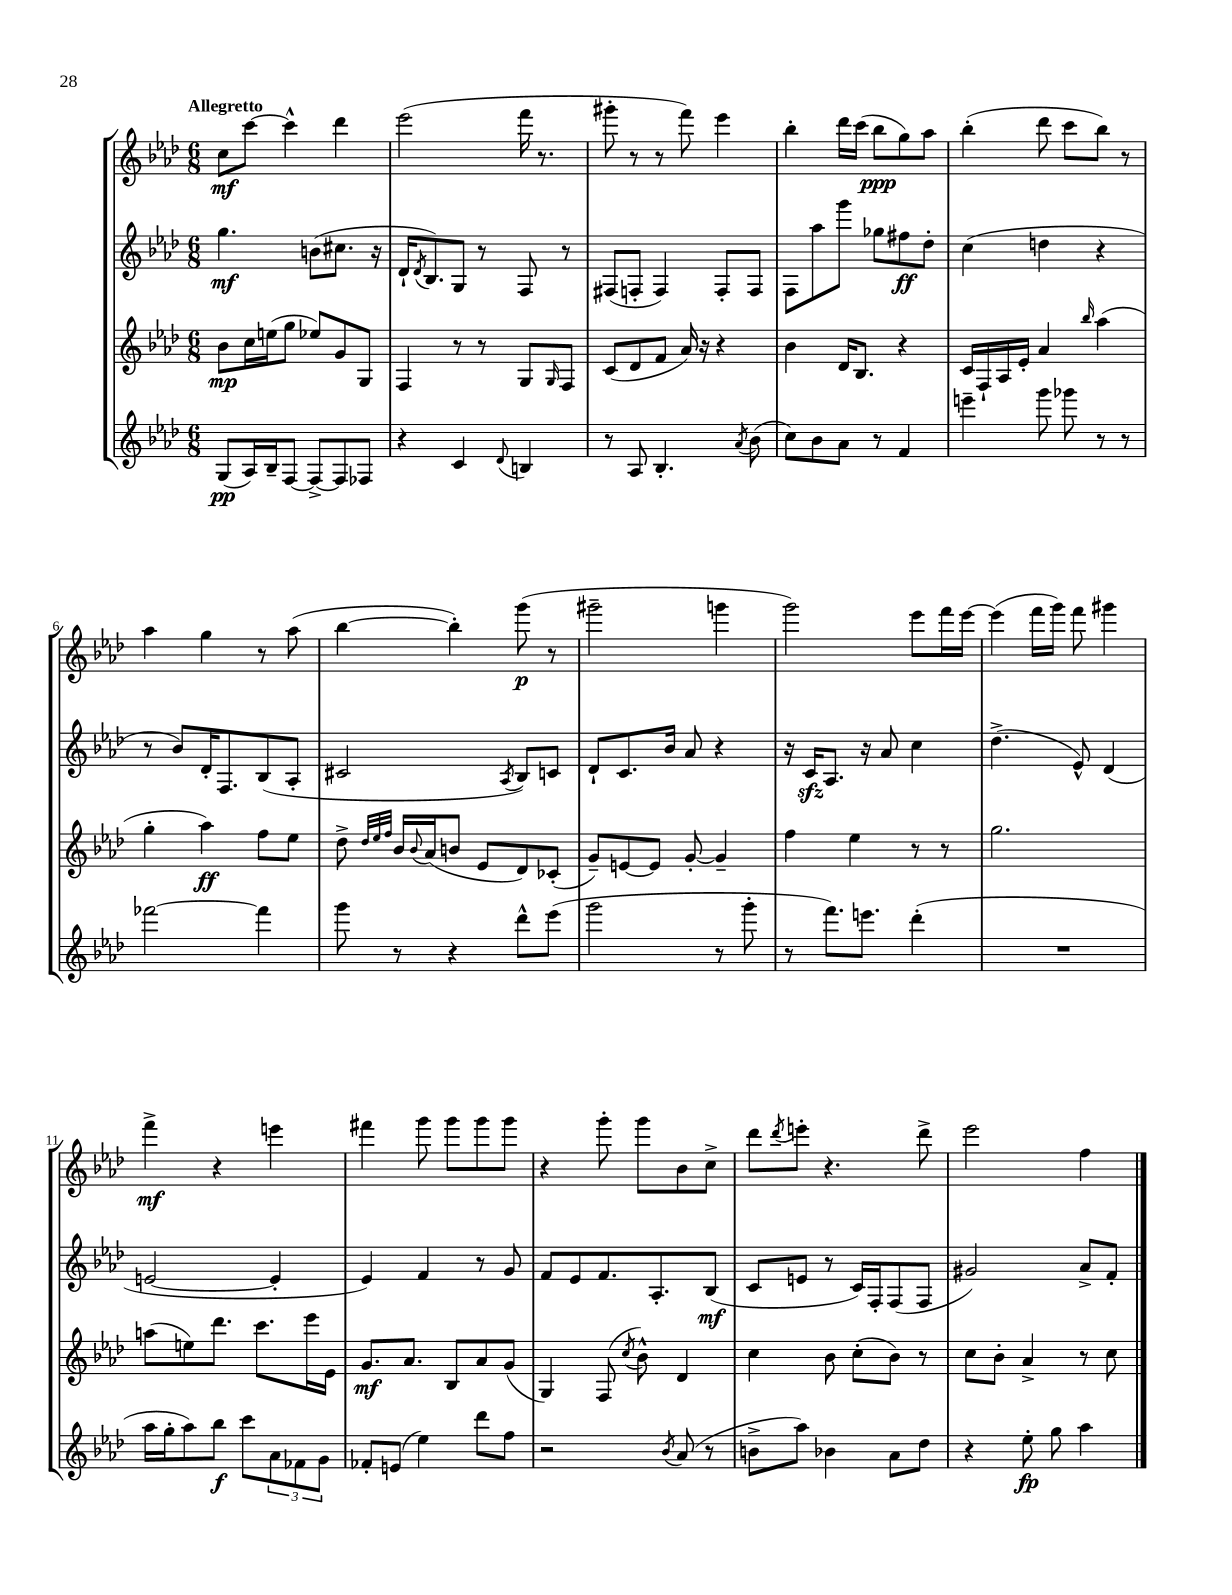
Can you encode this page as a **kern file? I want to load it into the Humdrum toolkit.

**kern	**kern	**kern	**kern
*staff4	*staff3	*staff2	*staff1
*clefG2	*clefG2	*clefG2	*clefG2
*k[b-e-a-d-]	*k[b-e-a-d-]	*k[b-e-a-d-]	*k[b-e-a-d-]
*M6/8	*M6/8	*M6/8	*M6/8
(8G	8b-	4.gg	8cc
16A-)	16cc	.	[8ccc
16B-~	(16ee	.	.
[8F	8gg	.	4ccc^^]
8F^_	8ee-)	(8b	.
8F]	8g	8.cc#	4ddd-
8F-	8G	.	.
.	.	16r	.
=	=	=	=
4r	4F	16d-`	(2eee-
.	.	8qd-	.
.	.	8.B-)	.
4c	8r	8G	.
.	8r	8r	.
8qqd-	.	.	.
4B	8G	8F	16fff
.	.	.	8.r
.	16qqG	.	.
.	8F	8r	.
=	=	=	=
8r	(8c	(8F#	8ggg#'
8A-	8d-	8F'	8r
4.B-'	8f	4F)	8r
.	16a-)	.	8fff)
.	16r	.	.
.	4r	8F'	4eee-
8qa-	.	.	.
(8b-	.	8F	.
=	=	=	=
8cc)	4b-	8F	4bb-'
8b-	.	8aa-	.
8a-	16d-	8ggg	16ddd-
.	8.B-	.	(16ccc
8r	.	8gg-	8bb-
4f	4r	8ff#	8gg)
.	.	8dd-'	8aa-
=	=	=	=
4eee~	16c	(4cc	(4bb-'
.	16F`	.	.
.	16A-	.	.
.	16e-'	.	.
8ggg	4a-	4dd	8ddd-
8ggg-	.	.	8ccc
.	16qqbb-	.	.
8r	(4aa-	4r	8bb-)
8r	.	.	8r
=	=	=	=
[2fff-	4gg'	8r	4aa-
.	.	8b-)	.
.	4aa-)	16d-'	4gg
.	.	8.F	.
4fff-]	8ff	(8B-	8r
.	8ee-	8A-'	(8aa-
=	=	=	=
8ggg	8dd-^	2c#	[4bb-
.	32qqdd-	.	.
.	32qqee-	.	.
.	32qqff	.	.
8r	16b-	.	.
.	8qqb-	.	.
.	(16a-	.	.
4r	8b	.	4bb-'])
.	8e-	.	.
.	.	8qA-	.
8ddd-^^	8d-)	8B-)	(8ggg
(8eee-	(8c-'	8c	8r
=	=	=	=
2ggg	8g~)	8d-`	2ggg#~
.	[8e	8.c	.
.	8e]	.	.
.	.	16b-	.
.	[8g'	8a-	.
8r	4g~]	4r	4ggg
8ggg'	.	.	.
=	=	=	=
8r	4ff	16r	2ggg)
.	.	16c	.
8.fff)	.	8.A-	.
.	4ee-	.	.
8.eee	.	16r	.
.	.	8a-	.
(4ddd-'	8r	4cc	8eee-
.	8r	.	16fff
.	.	.	[16eee-
=	=	=	=
2.r	2.gg	(4.dd-^	(4eee-]
.	.	.	16fff
.	.	.	16ggg)
.	.	8e-^^)	8fff
.	.	(4d-	4ggg#
=	=	=	=
16aa-	(8aa	[2e	4fff^
16gg'	.	.	.
8aa-)	8ee)	.	.
8bb-	8.ddd-	.	4r
8ccc	.	.	.
.	8.ccc	.	.
12a-	.	4e']	4eee
12f-	.	.	.
.	16eee-	.	.
12g	.	.	.
.	16e-	.	.
=	=	=	=
8f-'	8.g	4e-)	4fff#
(8e	.	.	.
.	8.a-	.	.
4ee-)	.	4f	8ggg
.	8B-	.	8ggg
8ddd-	8a-	8r	8ggg
8ff	(8g	8g	8ggg
=	=	=	=
2r	4G)	8f	4r
.	.	8e-	.
.	(8F	8.f	8ggg'
.	8qcc	.	.
.	8b-^^)	.	8ggg
.	.	8.A-'	.
8qb-	.	.	.
(8a-	4d-	.	8b-
8r	.	(8B-	8cc^
=	=	=	=
8b^	4cc	8c	8ddd-
.	.	.	8qddd-
8aa-)	.	8e	8eee'
4b-	8b-	8r	4.r
.	(8cc'	16c)	.
.	.	16F'	.
8a-	8b-)	(8F	.
8dd-	8r	8F	8ddd-^
=	=	=	=
4r	8cc	2g#)	2eee-
.	8b-'	.	.
8ee-'	4a-^	.	.
8gg	.	.	.
4aa-	8r	8a-^	4ff
.	8cc	8f'	.
==	==	==	==
*-	*-	*-	*-
